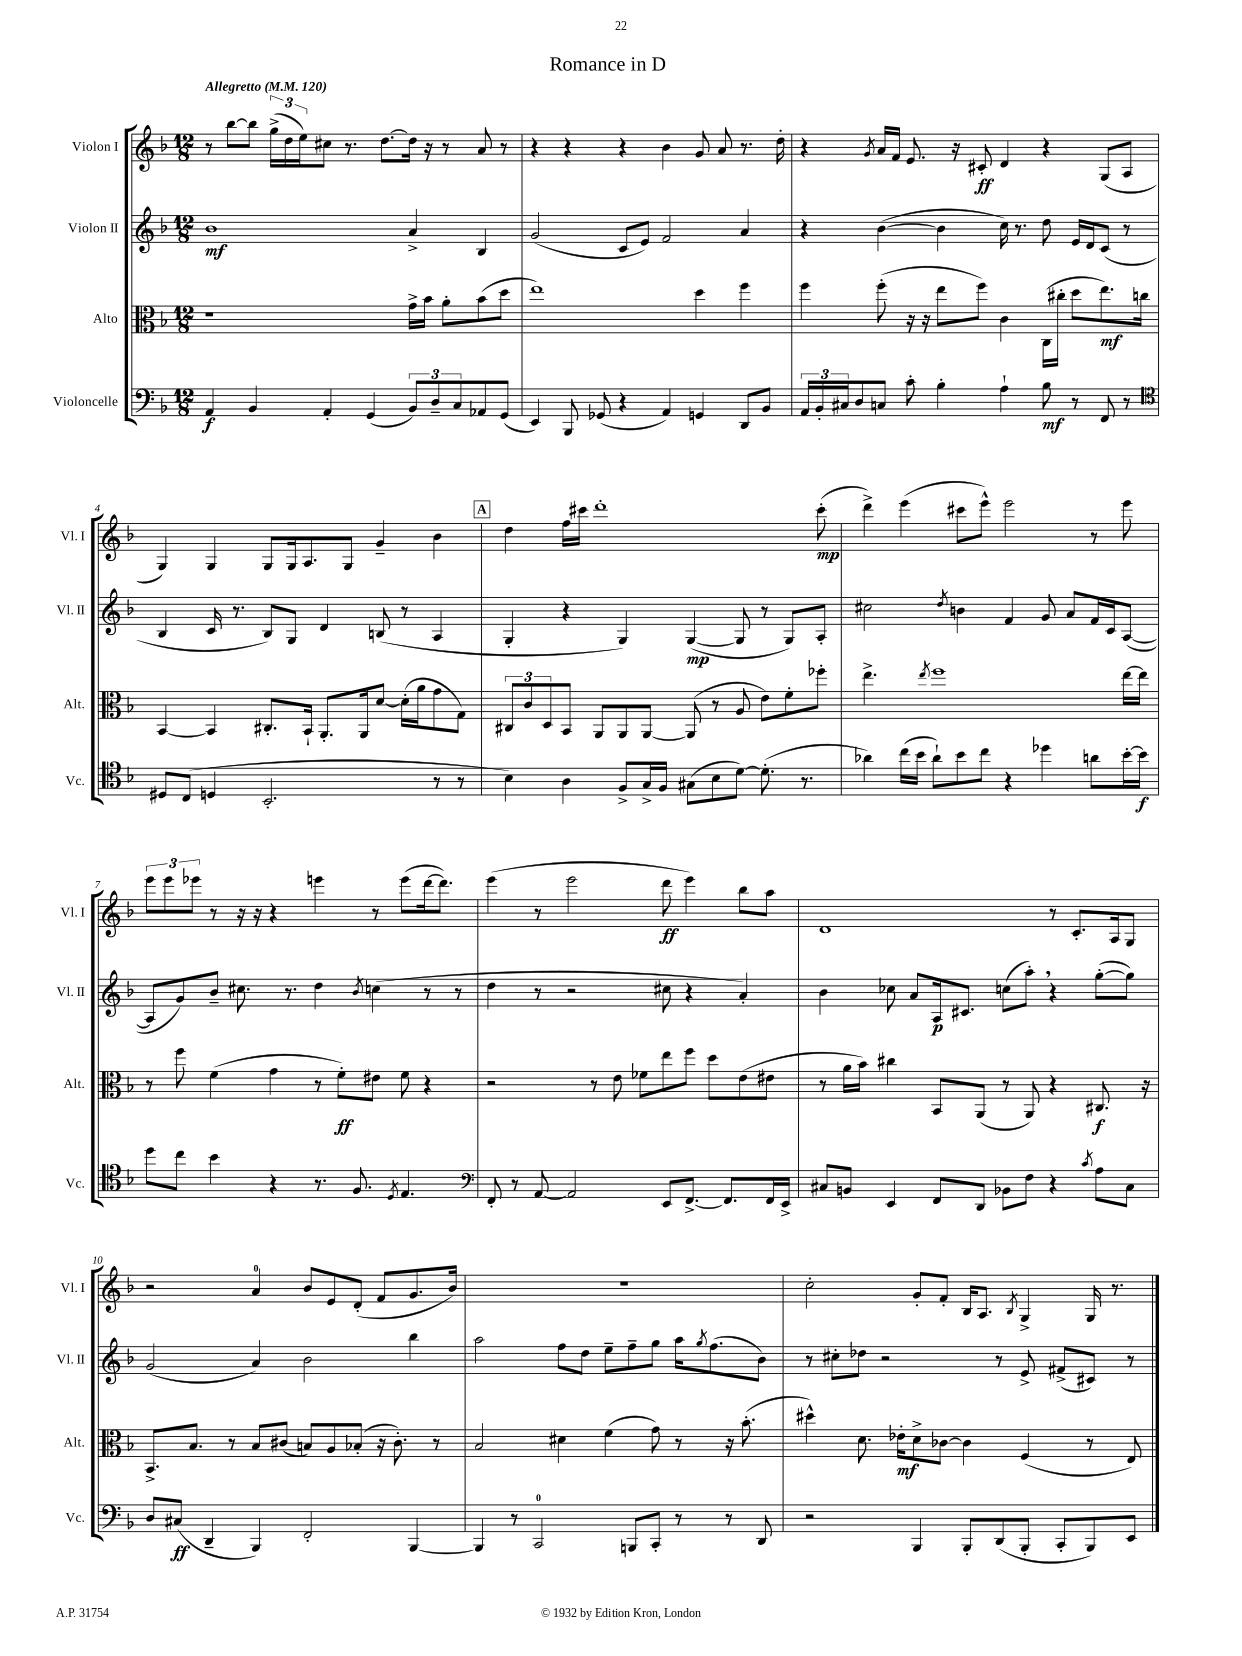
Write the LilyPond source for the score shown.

\header { title = "Romance in D" }
<<
\new StaffGroup <<
\new Staff = "s0" \with { instrumentName = "Violon I" shortInstrumentName = "Vl. I" } {
    \clef treble \key f \major \numericTimeSignature \time 12/8 \tempo "Allegretto" 4 = 120
    r8 bes''8~ bes''8 \tuplet 3/2 { g''16->( d''16 e''16) } cis''8 r8. d''8.~ d''16 r16 r8 a'8 r8 |
    r4 r4 r4 bes'4 g'8 a'8 r8. d''16-. |
    r4 \acciaccatura { g'8 } a'16 f'16 e'8. r16 cis'8-.\ff d'4 r4 g8( a8 |
    g4) g4 g8 g16 a8. g8 g'4-- bes'4 |
    \mark \markup { \box "A" } d''4 f''16 cis'''16 d'''1-. cis'''8-.\mp( |
    d'''4->) e'''4( cis'''8 e'''8-^) e'''2 r8 e'''8 |
    \tuplet 3/2 { e'''8 e'''8 ees'''8 } r8 r16 r16 r4 e'''4 r8 e'''8( d'''16~ d'''8.) |
    e'''4( r8 e'''2 d'''8\ff e'''4) bes''8 a''8 |
    d'1 r8 c'8.-. a16 g8 |
    r2 a'4-0 bes'8 e'8 d'8-.( f'8 g'8. bes'16) |
    R1. |
    c''2-. g'8-. f'8-. bes16 a8. \acciaccatura { bes8 } g4-> g16 r8. \bar "|." |
}
\new Staff = "s1" \with { instrumentName = "Violon II" shortInstrumentName = "Vl. II" } {
    \clef treble \key f \major \numericTimeSignature \time 12/8
    bes'1\mf a'4-> bes4 |
    g'2( c'8 e'8) f'2 a'4 |
    r4 bes'4~( bes'4 c''16) r8. d''8 e'16 d'16 c'8( r8 |
    bes4 c'16 r8. bes8) g8 d'4 b8( r8 a4 |
    \mark \markup { \box "A" } g4-. r4 g4) g4~\mp( g8 r8 g8) a8-. |
    cis''2 \acciaccatura { d''8 } b'4 f'4 g'8 a'8 f'16 c'16 a8~( |
    a8 g'8) bes'8-- cis''8. r8. d''4 \acciaccatura { bes'8 } c''4( r8 r8 |
    d''4 r8 r2 cis''8 r4 a'4-.) |
    bes'4 ces''8 a'8 a16\p cis'8. c''8( a''8-.) \breathe r4 g''8~-.( g''8) |
    g'2( a'4) bes'2 bes''4 |
    a''2 f''8 d''8 e''8-- f''8-- g''8 a''16 \acciaccatura { g''8 } f''8.( bes'8) |
    r8 cis''8-. des''8 r2 r8 e'8-> fis'8->( cis'8) r8 \bar "|." |
}
\new Staff = "s2" \with { instrumentName = "Alto" shortInstrumentName = "Alt." } {
    \clef alto \key f \major \numericTimeSignature \time 12/8
    r1 g'16-> bes'16 a'8-. bes'8( d''8 |
    e''1) d''4 f''4 |
    f''4 f''8-.( r16 r16 e''8 f''8) c'4 c16( cis''16-. d''8 e''8.\mf) c''16 |
    bes,4~ bes,4 cis8.-. bes,16-! a,8.-. a,16 d'8~ d'16-.( a'16 g'8 g8) |
    \mark \markup { \box "A" } \tuplet 3/2 { cis8 c'8 d8 } bes,8 a,8 a,8 a,8~ a,8( r8 a8 e'8) f'8-. fes''8-. |
    e''4.-> \acciaccatura { e''8 } f''1 e''16~ e''16 |
    r8 f''8 f'4( g'4 r8 f'8-.\ff) eis'8 f'8 r4 |
    r2 r8 e'8 fes'8 e''8 f''8 d''8 e'8( eis'8 |
    r8 a'16 bes'16) cis''4 bes,8 a,8( r8 a,8) r4 cis8.\f r16 |
    bes,8.-> bes8. r8 bes8 cis'8( b8) a8 bes8-.( r16 cis'8.-.) r8 |
    bes2 dis'4 f'4( g'8) r8 r16 bes'8.-.( |
    dis''4-^) d'8. ees'16-.\mf d'8-> ces'8~ ces'4 f4( r8 e8) \bar "|." |
}
\new Staff = "s3" \with { instrumentName = "Violoncelle" shortInstrumentName = "Vc." } {
    \clef bass \key f \major \numericTimeSignature \time 12/8
    a,4\f bes,4 a,4-. g,4( \tuplet 3/2 { bes,8) d8-- c8 } aes,8 g,8( |
    e,4) bes,,8 ges,8( r4 a,4) g,4 d,8 bes,8 |
    \tuplet 3/2 { a,16 bes,16-. cis16 } d8 c8 c'8-. bes4-. a4-! bes8\mf r8 f,8 r8 |
    \clef tenor dis8 c8( d4 bes,2.-. r8 r8 |
    \mark \markup { \box "A" } bes4) a4 f8-> g16-> f16 gis8( bes8 d'8~) d'8.-.( r8. |
    aes'4) c''16( bes'16 aes'8-!) bes'8 c''8 r4 des''4 a'8 bes'16~-. bes'16\f |
    d''8 c''8 bes'4 r4 r8. f8. \acciaccatura { d8 } e4. |
    \clef bass f,8-. r8 a,8~ a,2 e,8 f,8.~-> f,8. f,16 e,16-> |
    cis8 b,8 e,4 f,8 d,8 bes,8 f8 r4 \acciaccatura { c'8 } a8 cis8 |
    d8 cis8\ff( d,4-- bes,,4) f,2-. bes,,4~ |
    bes,,4 r8 c,2-0 b,,8 c,8-. r8 r8 d,8 |
    r2 bes,,4 bes,,8-. d,8( bes,,8-. c,8-. bes,,8) e,8 \bar "|." |
}
>>
>>
